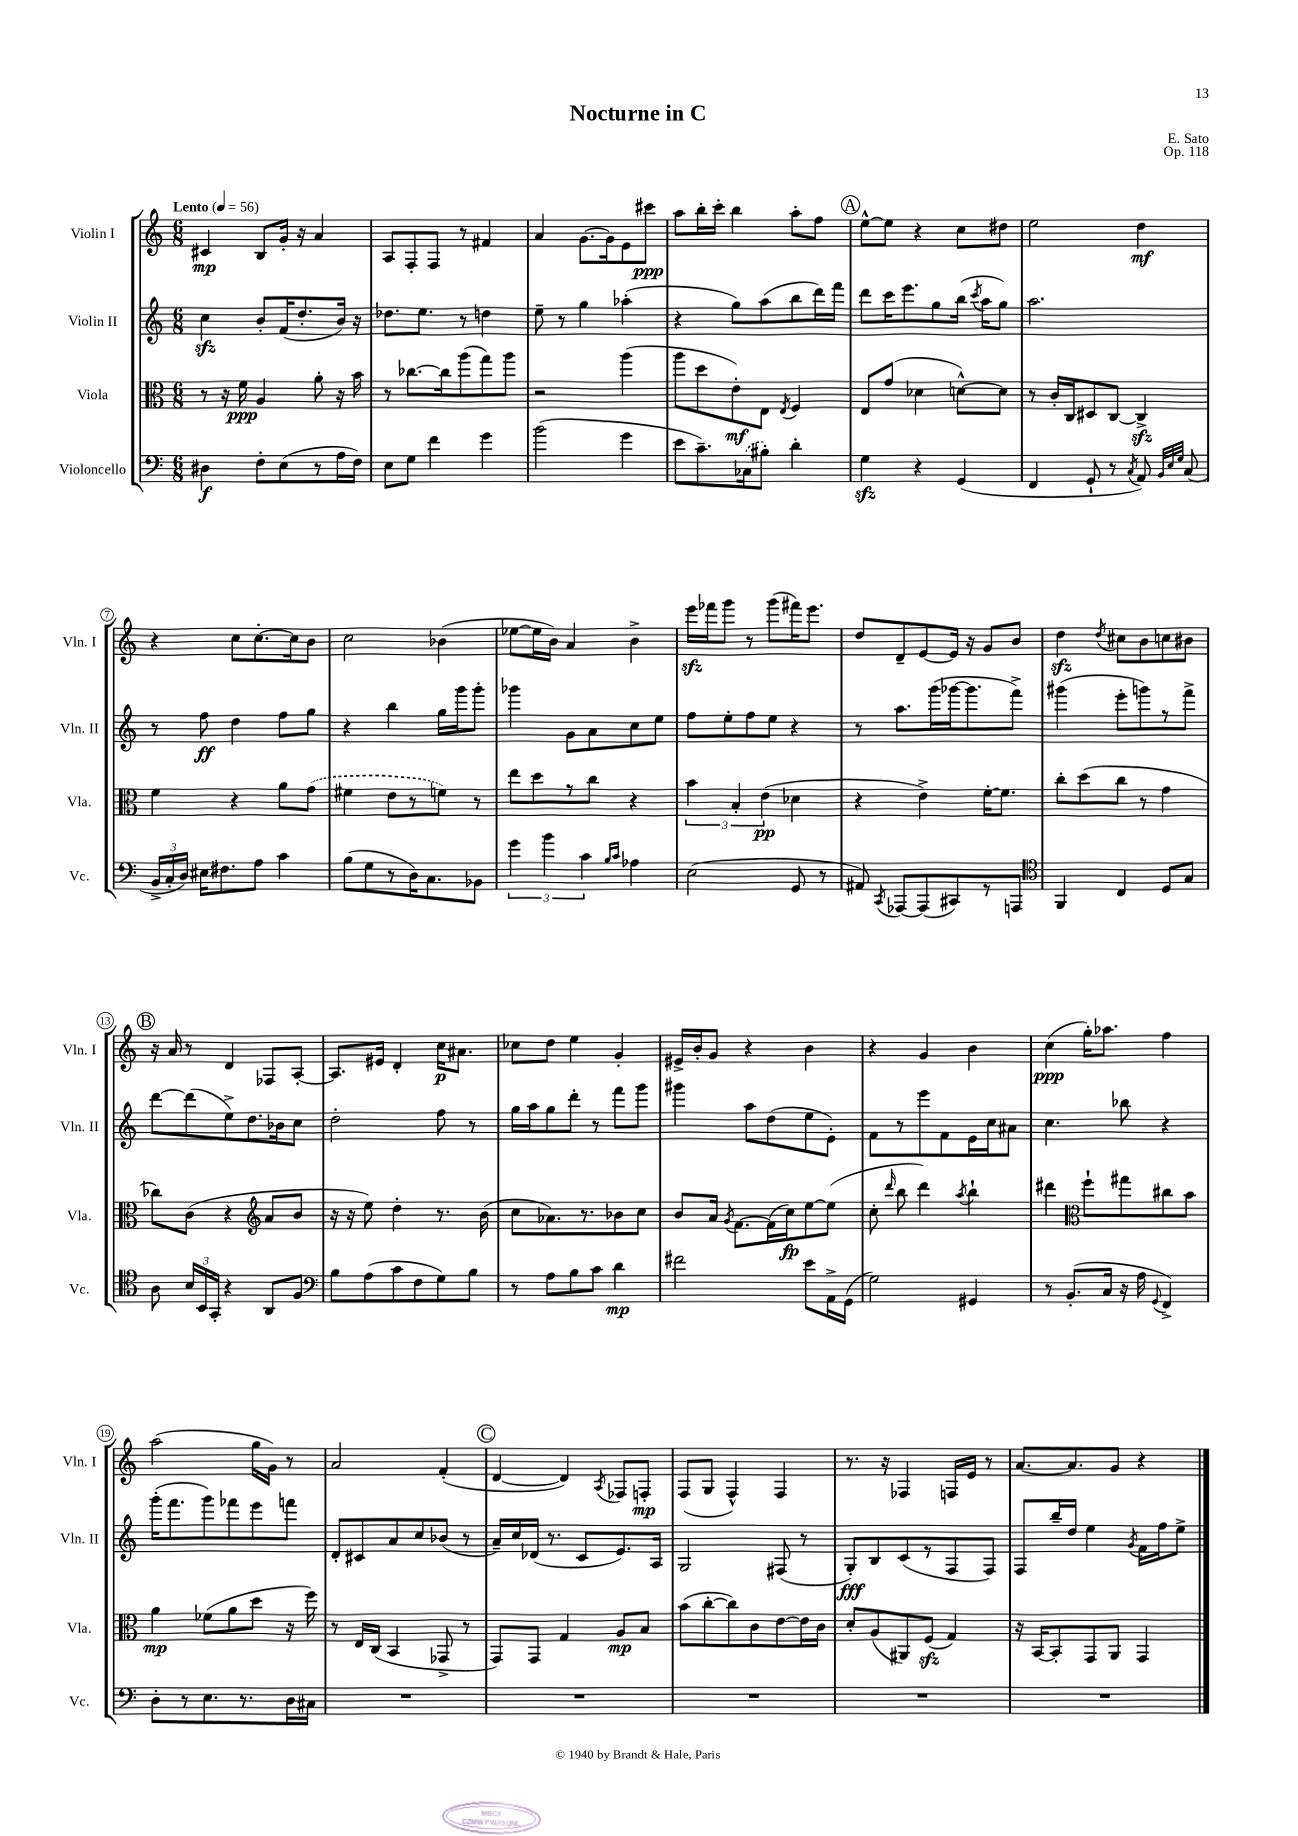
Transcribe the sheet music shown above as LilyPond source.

\header { title = "Nocturne in C" composer = "E. Sato" opus = "Op. 118" }
<<
\new StaffGroup <<
\new Staff = "s0" \with { instrumentName = "Violin I" shortInstrumentName = "Vln. I" } {
    \clef treble \key c \major \numericTimeSignature \time 6/8 \tempo "Lento" 4 = 56
    \autoBeamOff cis'4\mp b8[ g'16]-. r16 a'4 |
    a8[ f8-. f8] r8 fis'4 |
    a'4 g'8.[~ g'16 e'8 cis'''8]\ppp |
    a''8[ b''16-. c'''16]-. b''4 a''8[-. f''8] |
    \mark \markup { \circle "A" } e''8[~-^ e''8] r4 c''8[ dis''8] |
    e''2 d''4\mf |
    r4 c''8[ c''8.~-. c''16 b'8] |
    c''2 bes'4( |
    ees''8[~ ees''16 b'16]) a'4 b'4-> |
    e'''16[\sfz fes'''16 g'''8] r8 g'''8[( fis'''16) e'''8.] |
    d''8[ d'8-- e'8~ e'16] r16 g'8[ b'8] |
    d''4\sfz \acciaccatura { d''8 } cis''8[ b'8 c''8 bis'8] |
    \mark \markup { \circle "B" } r16 a'16 r8 d'4 fes8[ a8]~-. |
    a8.[ eis'16] d'4-. c''16[\p ais'8.] |
    ces''8[ d''8] e''4 g'4-. |
    eis'16[-> b'16-. g'8] r4 b'4 |
    r4 g'4 b'4 |
    c''4\ppp( g''16[-.) aes''8.] f''4 |
    a''2( g''16[ g'16]) r8 |
    a'2 f'4-.( |
    \mark \markup { \circle "C" } d'4~ d'4) \acciaccatura { a8 } fes8[ f8]-.\mp |
    f8[( g8] f4-^) f4 |
    r8. r16 fes4 f16[ e'16] r8 |
    a'8.[~ a'8. g'8] r4 \bar "|." |
}
\new Staff = "s1" \with { instrumentName = "Violin II" shortInstrumentName = "Vln. II" } {
    \clef treble \key c \major \numericTimeSignature \time 6/8
    \autoBeamOff c''4\sfz b'8[-. f'16( d''8.-. b'16]) r16 |
    des''8.[ e''8.] r8 d''4 |
    e''8-- r8 g''4 aes''4-.( |
    r4 g''8[) a''8( b''8 d'''16) f'''16] |
    \mark \markup { \circle "A" } d'''8[ c'''16 e'''8. g''8 b''16]( \acciaccatura { c'''8 } a''16[ g''8]) |
    a''2. |
    r8 f''8\ff d''4 f''8[ g''8] |
    r4 b''4 g''16[ g'''16 g'''8]-. |
    ges'''4 g'8[ a'8 c''8 e''8] |
    f''8[ e''8-. f''8 e''8] r4 |
    r8 a''8.[ g'''16( ges'''16~ ges'''8. f'''8]->) |
    gis'''4( e'''8[-. g'''8) r8 f'''8]-> |
    \mark \markup { \circle "B" } d'''8[~ d'''8( e''8->) d''8. bes'16 c''8] |
    d''2-. f''8 r8 |
    g''16[ a''16 g''8 d'''8]-. r8 f'''8[ g'''8] |
    gis'''4 a''8[ d''8( e''8 e'8]-.) |
    f'8[ r8 e'''8 f'8 e'16 c''16 ais'8] |
    c''4. bes''8 r4 |
    g'''16[-.( f'''8. g'''8) fes'''8 e'''8 f'''8] |
    d'8[-. cis'8 a'8 c''8 bes'8]( r8 |
    \mark \markup { \circle "C" } a'16[--) c''16 des'16]( r8. c'8[ e'8.) a16] |
    g2 fis8( r8 |
    g8[-.\fff) b8 c'8( r8 f8 f8]) |
    f8[ b''16-- d''16] e''4 \acciaccatura { g'8 } f'16[ f''16 e''8]-> \bar "|." |
}
\new Staff = "s2" \with { instrumentName = "Viola" shortInstrumentName = "Vla." } {
    \clef alto \key c \major \numericTimeSignature \time 6/8
    \autoBeamOff r8 r16 f'16\ppp a4 a'8-. r16 b'16 |
    r8 ces''8.[~ ces''16 a''8( g''8) a''8] |
    r2 a''4( |
    a''8[ d''8 e'8-.\mf) e8] \acciaccatura { e8 } f4 |
    \mark \markup { \circle "A" } e8[ g'8]( des'4 d'8[~-^) d'8] |
    r8 c'16[-. c16 dis8 c8]~ c4->\sfz |
    f'4 r4 a'8[ \once \slurDashed g'8]( |
    fis'4 e'8[ r8 f'8]) r8 |
    e''8[ d''8 r8 c''8] r4 |
    \tuplet 3/2 { b'4 b4-. e'4\pp( } des'4 |
    r4 e'4->) f'16[~-. f'8.] |
    c''8[-. d''8( c''8] r8 g'4 |
    \mark \markup { \circle "B" } ces''8[) c'8]( r4 \clef treble a'8[ b'8] |
    r16 r16 e''8) d''4-. r8. b'16( |
    c''8[ aes'8.) r8. bes'8 c''8] |
    b'8[ a'16] \acciaccatura { g'8 } f'8.[~ f'16( c''16\fp) e''8~ e''8]( |
    c''8-. \grace { d'''16 } b''8 d'''4) \acciaccatura { a''8 } b''4-! |
    dis'''4 \clef alto f''8[-! gis''8 cis''8 b'8] |
    a'4\mp fes'8[( a'8 d''8] r16 f''16) |
    r8 e16[ c16]( b,4 ges,8-> r8 |
    \mark \markup { \circle "C" } g,8[) g,8] g4 a8[\mp b8] |
    b'8[( c''8~-. c''8) c'8 e'8~ e'16 c'16] |
    d'8[-. a8( ais,8) f8]\sfz( g4) |
    r16 b,16[~ b,8-. g,8 a,8] g,4 \bar "|." |
}
\new Staff = "s3" \with { instrumentName = "Violoncello" shortInstrumentName = "Vc." } {
    \clef bass \key c \major \numericTimeSignature \time 6/8
    \autoBeamOff dis4\f f8[-. e8( r8 a16 f16]) |
    e8[ g8] f'4 g'4 |
    b'2( g'4 |
    e'8[ c'8.--) \once \slurDashed ces16( bis8]-.) d'4-. |
    \mark \markup { \circle "A" } g4\sfz r4 g,4( |
    f,4 g,8-! r8 \acciaccatura { c8 } a,8) \grace { b,32[ e32 g32] } c8( |
    \tuplet 3/2 { b,16[-> c16-. d16]) } eis16[ fis8. a8] c'4 |
    b8[( g8 r8 d16) c8. bes,8] |
    \tuplet 3/2 { g'4 b'4 c'4 } \grace { b16[ c'16] } aes4 |
    e2( g,8 r8 |
    ais,8) \acciaccatura { c,8 } aes,,8[~ aes,,8( cis,8) r8 a,,8] |
    \clef tenor f,4 c4 d8[ g8] |
    \mark \markup { \circle "B" } a8 \tuplet 3/2 { b16[ b,16 g,16]-. } r4 a,8[ f8] |
    \clef bass b8[ a8( c'8 f8 g8) b8] |
    r8 a8[ b8 c'8] d'4\mp |
    fis'2 e'8[ a,16-> g,16]( |
    g2) gis,4 |
    r8 b,8.[-.( c16] r16 a16 \appoggiatura { g,8 } f,4->) |
    d8[-. r8 e8. r8. d16 cis16] |
    R2. |
    \mark \markup { \circle "C" } R2. |
    R2. |
    R2. |
    R2. \bar "|." |
}
>>
>>
\layout { \context { \Score \override BarNumber.stencil = #(make-stencil-circler 0.1 0.3 ly:text-interface::print) } }
